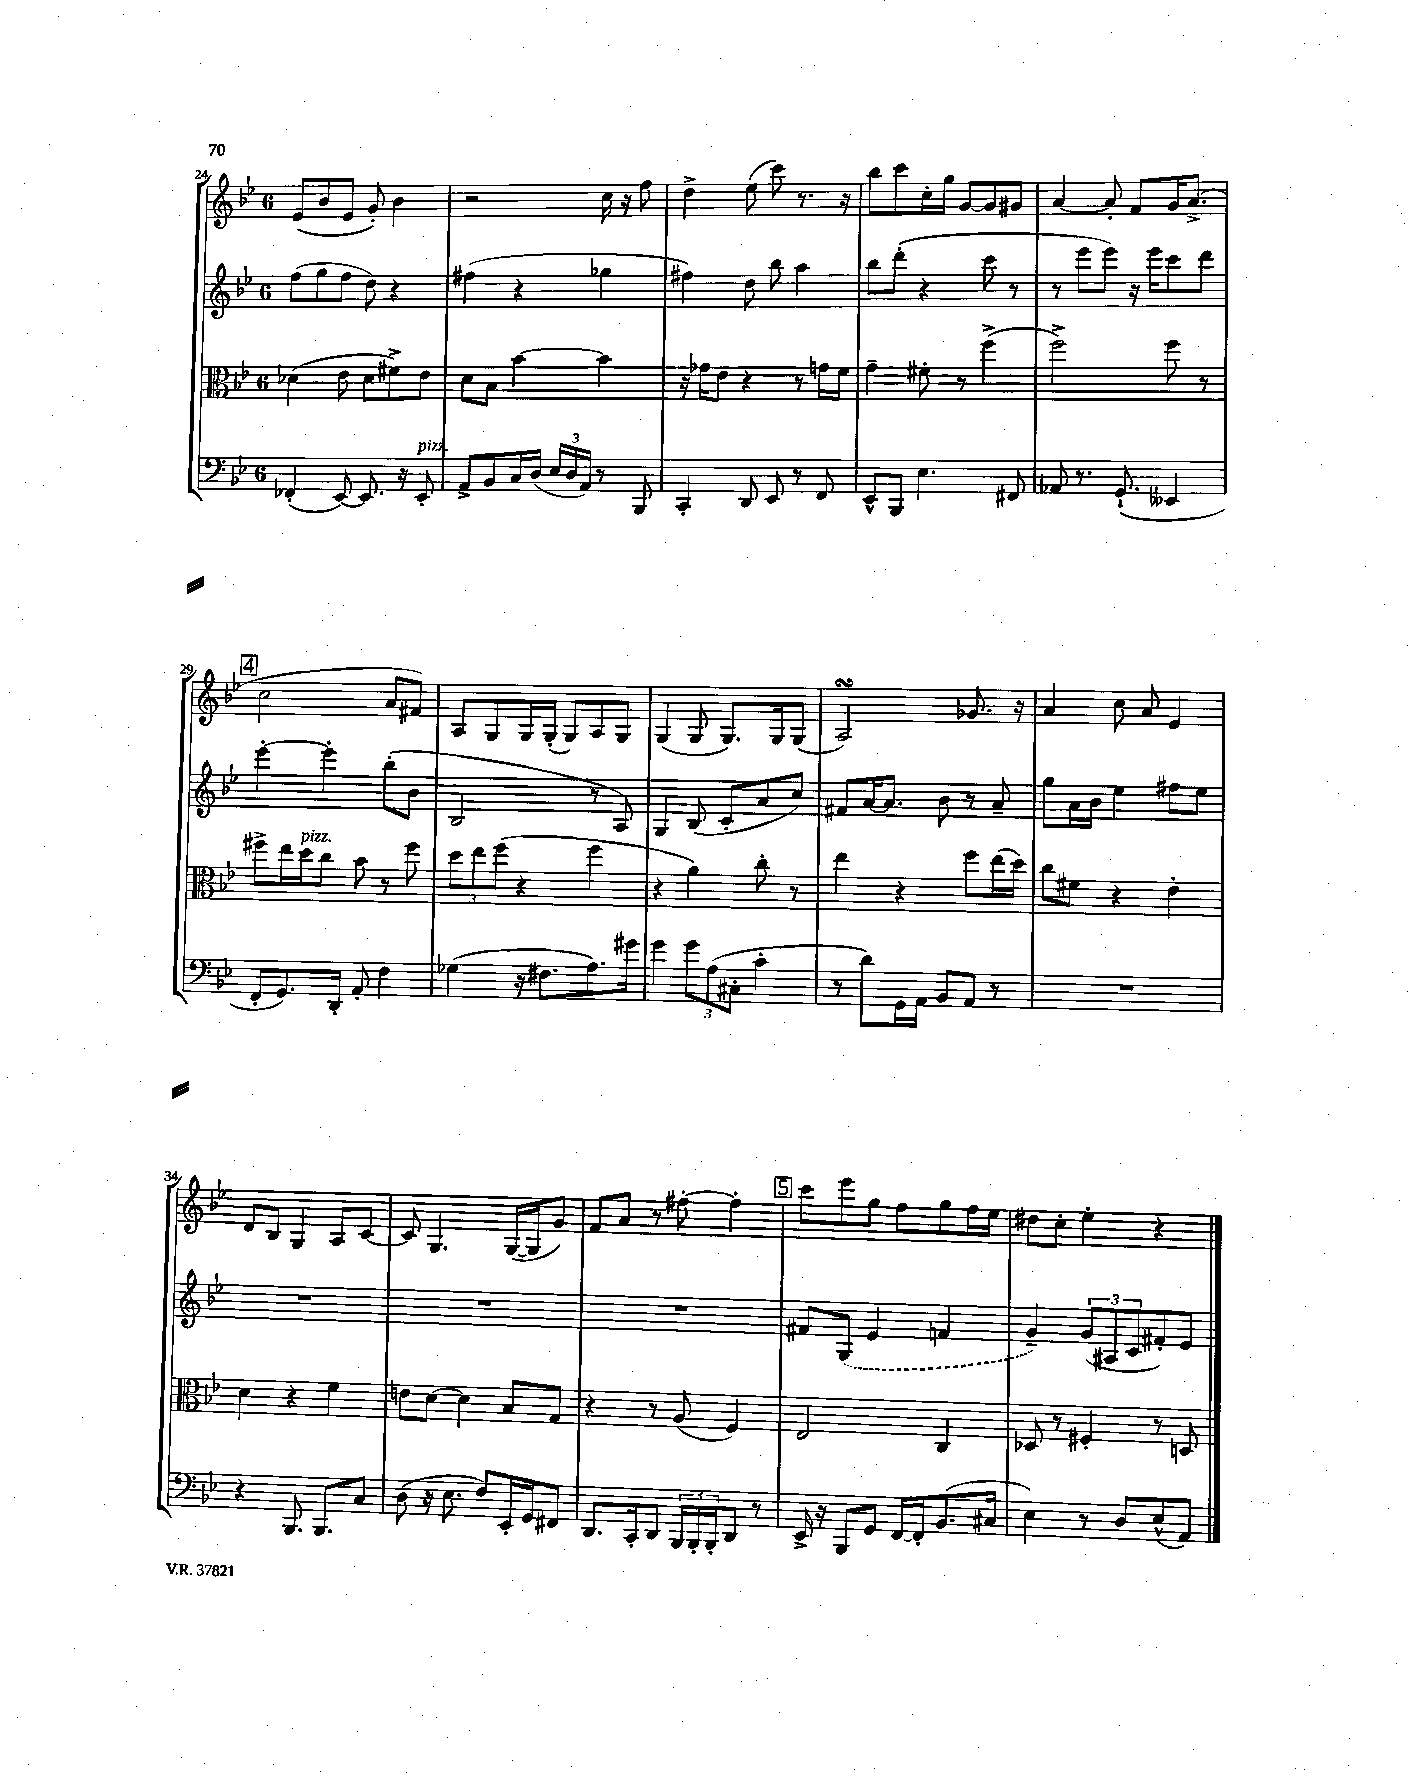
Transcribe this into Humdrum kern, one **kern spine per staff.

**kern	**kern	**kern	**kern
*staff4	*staff3	*staff2	*staff1
*clefF4	*clefC3	*clefG2	*clefG2
*k[b-e-]	*k[b-e-]	*k[b-e-]	*k[b-e-]
*M6/8	*M6/8	*M6/8	*M6/8
(4FF-'/	(4d-\	(8ff\L	(8e-/L
.	.	8gg\	8b-/
[8EE-/)	8e-\	8ff\J	8e-/J
8.EE-/]	8d-\L	8dd\)	8g'/)
.	8f#^\)	4r	4b-\
16r	.	.	.
8EE-'/	8e-\J	.	.
=	=	=	=
8AA^/L	8d\L	(4ff#\	2r
8BB-/	8B-\J	.	.
16C/L	[4b-\	4r	.
(16D/JJ	.	.	.
24E-/LL	.	.	.
24D/	.	.	.
24AA/JJ)	.	.	.
8r	4b-\]	4gg-\	16cc\
.	.	.	16r
8BBB-/	.	.	8ff\
=	=	=	=
4CC'/	16r	4ff#\)	4dd^\
.	16g-\LK	.	.
.	8e-\J	.	.
8DD/	4r	8dd\	(8ee-\
8EE-/	.	8bb-\	8ccc\)
8r	8r	4aa\	8.r
8FF/	16g\LL	.	.
.	16f\JJ	.	16r
=	=	=	=
8EE-^^/L	4g~\	8bb-\L	8bb-\L
8BBB-/J	.	(8ddd'\J	8ccc\
4.E-\	8f#'\	4r	16cc'\L
.	.	.	16gg\JJ
.	8r	.	[8g/L
.	(4ff^\	8ccc\	8g/]
8FF#/	.	8r	8g#/J
=	=	=	=
8AA-/	2ff^\)	8r	[4a/
8.r	.	8eee-\L	.
.	.	8eee-\J)	8a'/]
(8.GG`/	.	.	.
.	.	16r	8f/L
.	.	16eee-\LK	.
4EE--/	8ff\	8ccc\	16g/K
.	.	.	(8.a^/J
.	8r	8ddd\J	.
=	=	=	=
8FF'/L	8ff#^\L	[4eee-'\	2cc\
8.GG/)	16ee-\L	.	.
.	16dd\J	.	.
.	8cc\J	4eee-'\]	.
16DD'/Jk	.	.	.
8AA'/	8b-\	.	.
4F\	8r	(8bb-'\L	8a/L
.	8ff#\	8b-\J	8f#/J)
=	=	=	=
(4G-\	12dd\L	2B-/	8A/L
.	12ee-\	.	.
.	.	.	8G/
.	(12ff\J	.	.
16r	4r	.	16G/L
8.F#\L	.	.	(16G'/JJ
.	.	.	8G/L)
8.A\)	4ff\	8r	8A/
.	.	8A/)	8G/J
16g#\Jk	.	.	.
=	=	=	=
4g\	4r	4G/	(4G/
12g\L	4a\)	(8B-/	8G/
(12A\	.	.	.
.	.	8c'/L	8.G/L)
12C#'\J	.	.	.
4c'\	8cc'\	8a/	.
.	.	.	16G/k
.	8r	8cc/J)	(8G/J
=	=	=	=
8r	4ee-\	8f#/L	2A/)
8d\L)	.	[16a/K	.
.	.	8.a/]J	.
16GG\L	4r	.	.
16AA\JJ	.	.	.
8BB-/L	.	8b-\	.
8AA/J	8ff\L	8r	8.g-/
8r	(16ee-\L	8a~/	.
.	16dd\JJ)	.	16r
=	=	=	=
2.r	8cc\L	8gg\L	4a/
.	8f#\J	16a\L	.
.	.	16b-\JJ	.
.	4r	4ee-\	8cc\
.	.	.	8a/
.	4e-'\	8ff#\L	4e-/
.	.	8ee-\J	.
=	=	=	=
4r	4d\	2.r	8d/L
.	.	.	8B-/J
8.BBB-/	4r	.	4G/
8.BBB-/L	.	.	.
.	4f\	.	8A/L
8C/J	.	.	[8c/J
=	=	=	=
(8D\	8e\L	2.r	8c/]
16r	[8d\J	.	4.G/
8.E-\	.	.	.
.	4d\]	.	.
8F/L)	.	.	.
16EE-'/L	8B-/L	.	([16G/LL
16GG/J	.	.	16G/]J
8FF#/J	8G/J	.	8g/J)
=	=	=	=
8.DD/L	4r	2.r	8f/L
.	.	.	8a/J
16CC'/k	.	.	.
8DD/J	8r	.	8r
24BBB-/LL	(8A/	.	[8ff#'\
24BBB-'/	.	.	.
24BBB-'/J	.	.	.
8DD/J	4F/)	.	4ff#'\]
8r	.	.	.
=	=	=	=
16EE-^/	2E-/	8f#/L	8ccc\L
16r	.	.	.
8BBB-/L	.	(8G/J	8eee-\
8GG/J	.	4e-/	8gg\J
[16FF/LL	.	.	8ff\L
16FF'/]J	.	.	.
(8.BB-/	4C/	4f/	8gg\
.	.	.	16ff\L
16C#/Jk	.	.	16ee-\JJ
=	=	=	=
4E-\)	8D-/	4g~/)	8dd#\L
.	8r	.	8cc'\J
8r	4F#'/	(12g/L	4ee-'\
.	.	12A#/	.
8D/L	.	.	.
.	.	12c/	.
(8E-^^/	8r	8f#'/)	4r
8AA/J)	8D/	8e-/J	.
==	==	==	==
*-	*-	*-	*-
